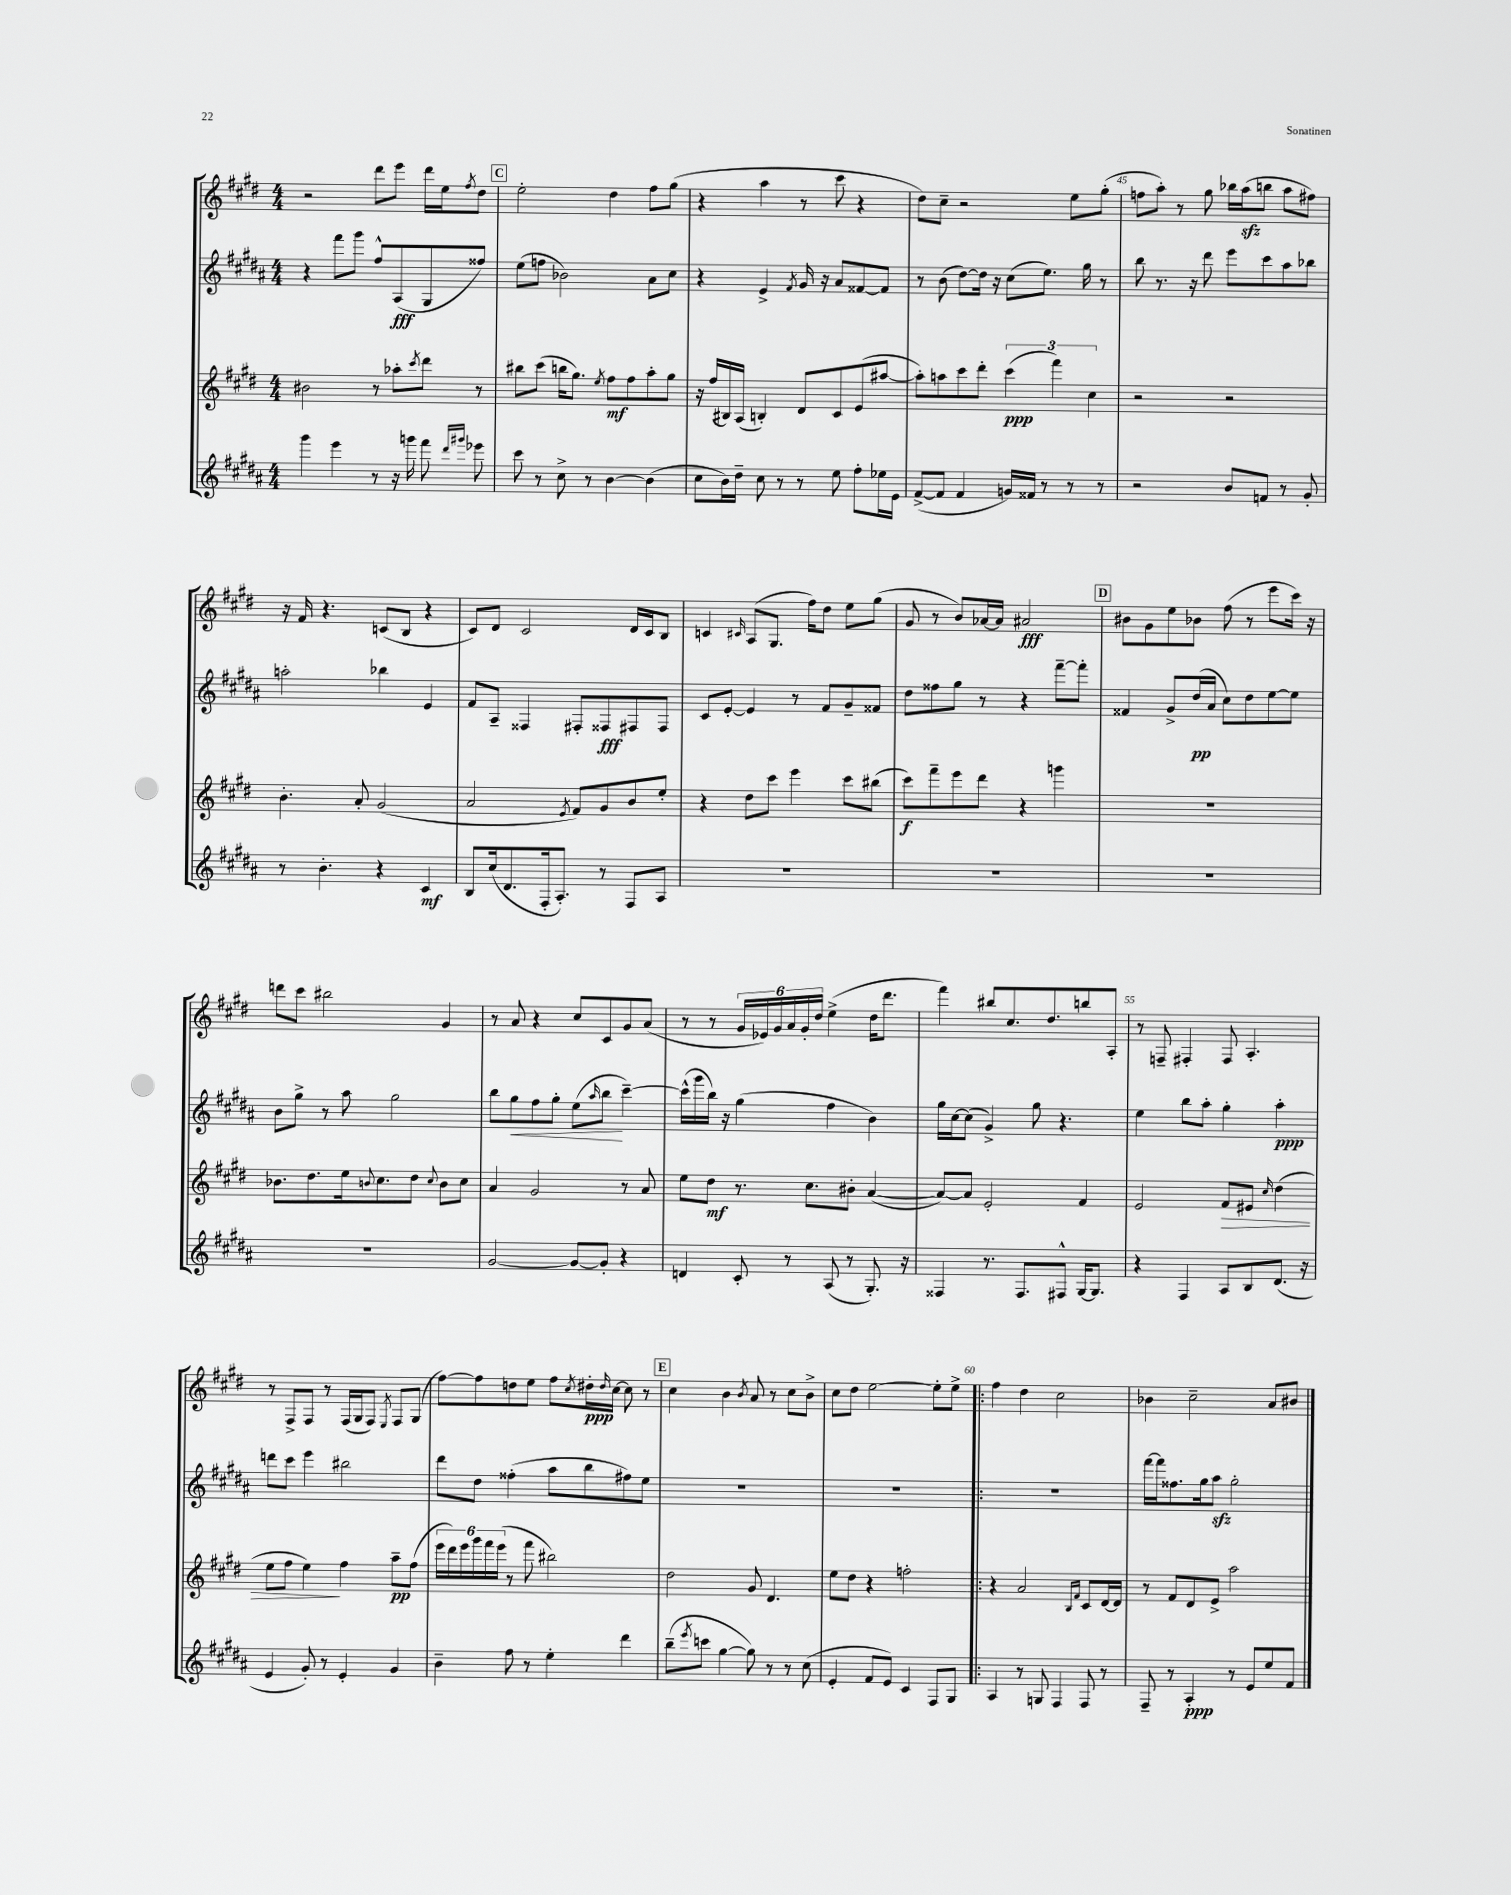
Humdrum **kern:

**kern	**dynam	**kern	**dynam	**kern	**dynam	**kern	**dynam
*part4	*part4	*part3	*part3	*part2	*part2	*part1	*part1
*staff4	*staff4	*staff3	*staff3	*staff2	*staff2	*staff1	*staff1
*clefG2	*	*clefG2	*	*clefG2	*	*clefG2	*
*k[f#c#g#d#a#]	*	*k[f#c#g#d#]	*	*k[f#c#g#d#a#]	*	*k[f#c#g#d#]	*
*M4/4	*	*M4/4	*	*M4/4	*	*M4/4	*
=41	=41	=41	=41	=41	=41	=41	=41
4ggg#\	.	2b#X\	.	4r	.	2r	.
4eee\	.	.	.	8fff#\L	.	.	.
.	.	.	.	8ggg#\J	.	.	.
8r	.	8r	.	8ff#^^/L	.	8ddd#\L	.
16r	.	8aa-X'\L	.	(8A#/	fff	8eee\J	.
16gggn\	.	.	.	.	.	.	.
.	.	8qccc#/	.	.	.	.	.
8fff#\	.	8ddd#\J	.	8G#/	.	16ddd#\LL	.
.	.	.	.	.	.	16ee\J	.
16qqddd#/LL	.	.	.	.	.	.	.
16qqggg#X/JJ	.	.	.	.	.	8qff#/	.
8eee-X\	.	8r	.	8ff##X/J)	.	8dd#\J	.
!!LO:REH:place=s1:t=C
=42	=42	=42	=42	=42	=42	=42	=42
8ccc#\	.	8bb#X\L	.	(8ee\L	.	2ee'\	.
8r	.	(8ccc#\J	.	8ffn\J	.	.	.
8cc#^\	.	16bbn\KL	.	2b-X\)	.	.	.
.	.	8.gg#\J)	.	.	.	.	.
8r	.	.	.	.	.	.	.
.	.	8qee/	.	.	.	.	.
[4b\	.	8ff#\L	mf	.	.	4dd#\	.
.	.	8ff#\	.	.	.	.	.
(4b\]	.	8aa'\	.	8a#\L	.	8ff#\L	.
.	.	8gg#\J	.	8cc#\J	.	(8gg#\J	.
=43	=43	=43	=43	=43	=43	=43	=43
8cc#\L	.	16r	.	4r	.	4r	.
.	.	(16ff#/LL	.	.	.	.	.
16b\L)	.	16B#X/)	.	.	.	.	.
16dd#~\JJ	.	(16A/JJ	.	.	.	.	.
8cc#\	.	4Bn'/)	.	4e^/	.	4aa\	.
8r	.	.	.	.	.	.	.
.	.	.	.	8qf#/	.	.	.
8r	.	8d#/L	.	16g#/	.	8r	.
.	.	.	.	16r	.	.	.
8ee\	.	8c#/	.	8a#/L	.	8ccc#\	.
8ff#'\L	.	(8e/	.	[8f##X/	.	4r	.
16ee-X\L	.	[8aa#X/J	.	8f##/J]	.	.	.
16e\JJ	.	.	.	.	.	.	.
=44	=44	=44	=44	=44	=44	=44	=44
([8f#^/L	.	8aa#'\L])	.	8r	.	8dd#\L)	.
8f#/J]	.	8aan\	.	(8b\	.	8cc#~\J	.
4f#/	.	8ccc#\	.	[8dd#\L)	.	2r	.
.	.	8ddd#'\J	.	16dd#\Jk]	.	.	.
.	.	.	.	16r	.	.	.
16gn/LL)	.	(6ccc#\	ppp	(8cc#\L	.	.	.
16f##X/JJ	.	.	.	.	.	.	.
8r	.	.	.	8.ee\J)	.	.	.
.	.	6fff#\)	.	.	.	.	.
8r	.	.	.	.	.	8ee\L	.
.	.	.	.	16gg#\	.	.	.
.	.	6cc#\	.	.	.	.	.
8r	.	.	.	8r	.	(8gg#'\J	.
=45	=45	=45	=45	=45	=45	=45	=45
2r	.	2r	.	8bb\	.	8ffn\L	.
.	.	.	.	8.r	.	8aa'\J)	.
.	.	.	.	.	.	8r	.
.	.	.	.	16r	.	.	.
.	.	.	.	8ddd#\	.	8gg#\	.
8b/L	.	2r	.	8eee\L	.	16bb-X\LL	.
.	.	.	.	.	.	(16aazz\J	.
8fn/J	.	.	.	8ccc#\	.	8bbn\J	.
8r	.	.	.	8aa#\	.	8aa\L	.
8g#'/	.	.	.	8bb-X\J	.	8ff#X\J)	.
!!LO:LB:g=z
=46	=46	=46	=46	=46	=46	=46	=46
8r	.	4.b'\	.	2aan'\	.	16r	.
.	.	.	.	.	.	16f#/	.
4.b'\	.	.	.	.	.	4.r	.
.	.	8a'/	.	.	.	.	.
4r	.	(2g#/	.	4bb-X\	.	(8cn/L	.
.	.	.	.	.	.	8B/J	.
4c#/	mf	.	.	4e/	.	4r	.
=47	=47	=47	=47	=47	=47	=47	=47
8B/L	.	2a/	.	8f#/L	.	8c#/L)	.
(16cc#/k	.	.	.	8A#~/J	.	8d#/J	.
8.d#/	.	.	.	.	.	.	.
.	.	.	.	4F##X/	.	2c#/	.
16F#'/k	.	.	.	.	.	.	.
8.A#'/J)	.	.	.	.	.	.	.
.	.	8qe/	.	.	.	.	.
.	.	8f#/L)	.	8F#X'/L	.	.	.
8r	.	8g#/	.	8F##X/	fff	.	.
8F#/L	.	8b/	.	8F#X/	.	16d#/LL	.
.	.	.	.	.	.	16c#/J	.
8A#/J	.	8ee'/J	.	8F#/J	.	8B/J	.
=48	=48	=48	=48	=48	=48	=48	=48
1r	.	4r	.	8c#/L	.	4cn/	.
.	.	.	.	[8e'/J	.	.	.
.	.	.	.	.	.	16qqc#X/	.
.	.	8dd#\L	.	4e/]	.	(8A/L	.
.	.	8ccc#\J	.	.	.	8.G#/J	.
.	.	4eee\	.	8r	.	.	.
.	.	.	.	.	.	16ff#\KL)	.
.	.	.	.	8f#/L	.	8dd#\J	.
.	.	8ccc#\L	.	8g#~/	.	8ee\L	.
.	.	(8bb#X\J	.	8f##X/J	.	(8gg#\J	.
=49	=49	=49	=49	=49	=49	=49	=49
1r	.	8ccc#\L)	f	8dd#\L	.	8g#/	.
.	.	8fff#~\	.	8ff##X\	.	8r	.
.	.	8eee\	.	8gg#\J	.	8b/L)	.
.	.	8ddd#\J	.	8r	.	[16a-X/L	.
.	.	.	.	.	.	16a-/JJ]	.
.	.	4r	.	4r	.	2a#X/	fff
.	.	4gggn\	.	[8fff#~\L	.	.	.
.	.	.	.	8fff#'\J]	.	.	.
!!LO:REH:place=s1:t=D
=50	=50	=50	=50	=50	=50	=50	=50
1r	.	1r	.	4f##X/	.	8b#X\L	.
.	.	.	.	.	.	8g#\	.
.	.	.	.	8g#^/L	.	8ee\	.
.	.	.	.	(16dd#/L	pp	8b-X\J	.
.	.	.	.	16a#/JJ	.	.	.
.	.	.	.	8cc#\L)	.	(8ff#\	.
.	.	.	.	8dd#\	.	8r	.
.	.	.	.	[8ee\	.	8eee\L	.
.	.	.	.	8ee\J]	.	16ccc#\Jk)	.
.	.	.	.	.	.	16r	.
!!LO:LB:g=z
=51	=51	=51	=51	=51	=51	=51	=51
1r	.	8.b-X\L	.	8b\L	.	8dddn\L	.
.	.	.	.	8gg#^\J	.	8ccc#\J	.
.	.	8.dd#\	.	.	.	.	.
.	.	.	.	8r	.	2bb#X\	.
.	.	16ee\k	.	8aa#\	.	.	.
.	.	8qqbn/	.	.	.	.	.
.	.	8.cc#\	.	.	.	.	.
.	.	.	.	2gg#\	.	.	.
.	.	8dd#\J	.	.	.	.	.
.	.	8qqcc#/	.	.	.	.	.
.	.	8b\L	.	.	.	4g#/	.
.	.	8cc#\J	.	.	.	.	.
=52	=52	=52	=52	=52	=52	=52	=52
[2g#/	.	4a/	.	8bb\L	.	8r	.
!	!	!	!	!	!LO:HP:b	!	!
.	.	.	.	8gg#\	<	8a/	.
.	.	2g#/	.	8ff#\	.	4r	.
.	.	.	.	8gg#'\J	.	.	.
8g#/L_	.	.	.	(8ee\L	.	8cc#/L	.
.	.	.	.	16qqaa#/	.	.	.
8g#'/J]	.	.	.	8bb\J	.	8c#/	.
4r	.	8r	.	[4ccc#~\)	[	8g#/	.
.	.	8a/	.	.	.	(8a/J	.
=53	=53	=53	=53	=53	=53	=53	=53
4dn/	.	8ee\L	.	(16ccc#^^\LL]	.	8r	.
.	.	.	.	16ggg#\	.	.	.
.	.	8dd#\J	mf	16bb\JJ)	.	8r	.
.	.	.	.	16r	.	.	.
8c#'/	.	8.r	.	(4gg#\	.	24g#/LL	.
.	.	.	.	.	.	24e-X/)	.
.	.	.	.	.	.	24g#/	.
8r	.	.	.	.	.	24a/	.
.	.	.	.	.	.	24g#'/	.
.	.	8.cc#\L	.	.	.	.	.
.	.	.	.	.	.	24dd#/JJ	.
(8A#/	.	.	.	4ff#\	.	(4ee^\	.
8r	.	8b#X'\J	.	.	.	.	.
8.G#'/)	.	([4a/	.	4b\)	.	16dd#\KL	.
.	.	.	.	.	.	8.ddd#\J	.
16r	.	.	.	.	.	.	.
=54	=54	=54	=54	=54	=54	=54	=54
4F##X/	.	8a/L_)	.	16gg#\LL	.	4fff#\)	.
.	.	.	.	[16cc#\J	.	.	.
.	.	8a/J]	.	(8cc#\J]	.	.	.
8.r	.	2e'/	.	4g#^/)	.	8bb#X/L	.
.	.	.	.	.	.	8.cc#/	.
8.F##/L	.	.	.	.	.	.	.
.	.	.	.	8gg#\	.	.	.
.	.	.	.	.	.	8.dd#/	.
8F#X^^/J	.	.	.	4.r	.	.	.
[16G#/KL	.	4f#/	.	.	.	8bbn/	.
8.G#/J]	.	.	.	.	.	.	.
.	.	.	.	.	.	8A'/J	.
=55	=55	=55	=55	=55	=55	=55	=55
4r	.	2e/	.	4ee\	.	8r	.
.	.	.	.	.	.	8Fn~/	.
4F#/	.	.	.	8bb\L	.	4F#X'/	.
.	.	.	.	8aa#'\J	.	.	.
!	!	!	!LO:HP:b	!	!	!	!
8A#/L	.	8f#/L	>	4gg#'\	.	8F#/	.
8B/	.	8e#X/J	.	.	.	4.A'/	.
.	.	16qqcc#/	.	.	.	.	.
(8.d#/J	.	(4dd#\	.	4aa#'\	ppp	.	.
16r	.	.	.	.	.	.	.
!!LO:LB:g=z
=56	=56	=56	=56	=56	=56	=56	=56
4e/	.	8ee\L	.	8dddn\L	.	8r	.
.	.	8ff#\J	.	8ccc#\J	.	8F#^/L	.
8g#'/)	.	4ee\)	.	4eee\	.	8F#/J	.
8r	.	.	.	.	.	8r	.
4e'/	.	4ff#\	]	2bb#X\	.	(16F#/LL	.
.	.	.	.	.	.	16G#/J	.
.	.	.	.	.	.	8F#/J)	.
.	.	.	.	.	.	8qE/	.
4g#/	.	8aa~\L	pp	.	.	8F#/L	.
.	.	(8ff#\J	.	.	.	(8G#/J	.
=57	=57	=57	=57	=57	=57	=57	=57
4b~\	.	24eee\LL	.	8ddd#\L	.	[8ff#\L)	.
.	.	24ddd#\)	.	.	.	.	.
.	.	24eee\	.	.	.	.	.
.	.	24ggg#\	.	8dd#\J	.	8ff#\]	.
.	.	24fff#\	.	.	.	.	.
.	.	(24eee\JJ	.	.	.	.	.
8ff#\	.	8r	.	(4ff##X'\	.	8ddn\	.
8r	.	8fff#\	.	.	.	8ee\J	.
4ee'\	.	2bb#X\)	.	8aa#\L	.	8ff#\L	.
.	.	.	.	.	.	8qcc#/	.
.	.	.	.	8bb\	.	16dd#X'\L	ppp
.	.	.	.	.	.	16qqdd#/	.
.	.	.	.	.	.	[16cc#\JJ	.
4ddd#\	.	.	.	8ff#X\)	.	8cc#\]	.
.	.	.	.	8ee\J	.	8r	.
!!LO:REH:place=s1:t=E
=58	=58	=58	=58	=58	=58	=58	=58
(8bb~\L	.	2dd#\	.	1r	.	4cc#\	.
8qeee/	.	.	.	.	.	.	.
8cccn\J	.	.	.	.	.	.	.
[4gg#\	.	.	.	.	.	4b\	.
.	.	.	.	.	.	8qb/	.
8gg#\])	.	8g#/	.	.	.	8a/	.
8r	.	4.d#/	.	.	.	8r	.
8r	.	.	.	.	.	8cc#\L	.
(8cc#\	.	.	.	.	.	8b^\J	.
=59	=59	=59	=59	=59	=59	=59	=59
4e'/	.	8ee\L	.	1r	.	8cc#\L	.
.	.	8dd#\J	.	.	.	8dd#\J	.
8f#/L	.	4r	.	.	.	[2ee\	.
8e/J)	.	.	.	.	.	.	.
4c#/	.	2ffn'\	.	.	.	.	.
8F#/L	.	.	.	.	.	8ee'\L]	.
8G#/J	.	.	.	.	.	8ee^\J	.
=60!|:	=60!|:	=60!|:	=60!|:	=60!|:	=60!|:	=60!|:	=60!|:
4A#/	.	4r	.	1r	.	4ff#\	.
8r	.	2a/	.	.	.	4dd#\	.
8Gn/	.	.	.	.	.	.	.
4F#/	.	.	.	.	.	2cc#\	.
.	.	16qqB/LL	.	.	.	.	.
.	.	16qqf#/JJ	.	.	.	.	.
8F#/	.	8c#/L	.	.	.	.	.
8r	.	[16d#/L	.	.	.	.	.
.	.	16d#/JJ]	.	.	.	.	.
=61	=61	=61	=61	=61	=61	=61	=61
8F#~/	.	8r	.	[16fff#\LL	.	4b-X\	.
.	.	.	.	16fff#\J]	.	.	.
8r	.	8f#/L	.	8.ff##X\	.	.	.
4A#'/	ppp	8d#/	.	.	.	2cc#~\	.
.	.	.	.	16gg#\k	.	.	.
.	.	8e^/J	.	8aa#zz\J	.	.	.
8r	.	2aa\	.	2gg#'\	.	.	.
8e/L	.	.	.	.	.	.	.
8ee/	.	.	.	.	.	8a/L	.
8f#/J	.	.	.	.	.	8b#X/J	.
==	==	==	==	==	==	==	==
*-	*-	*-	*-	*-	*-	*-	*-
